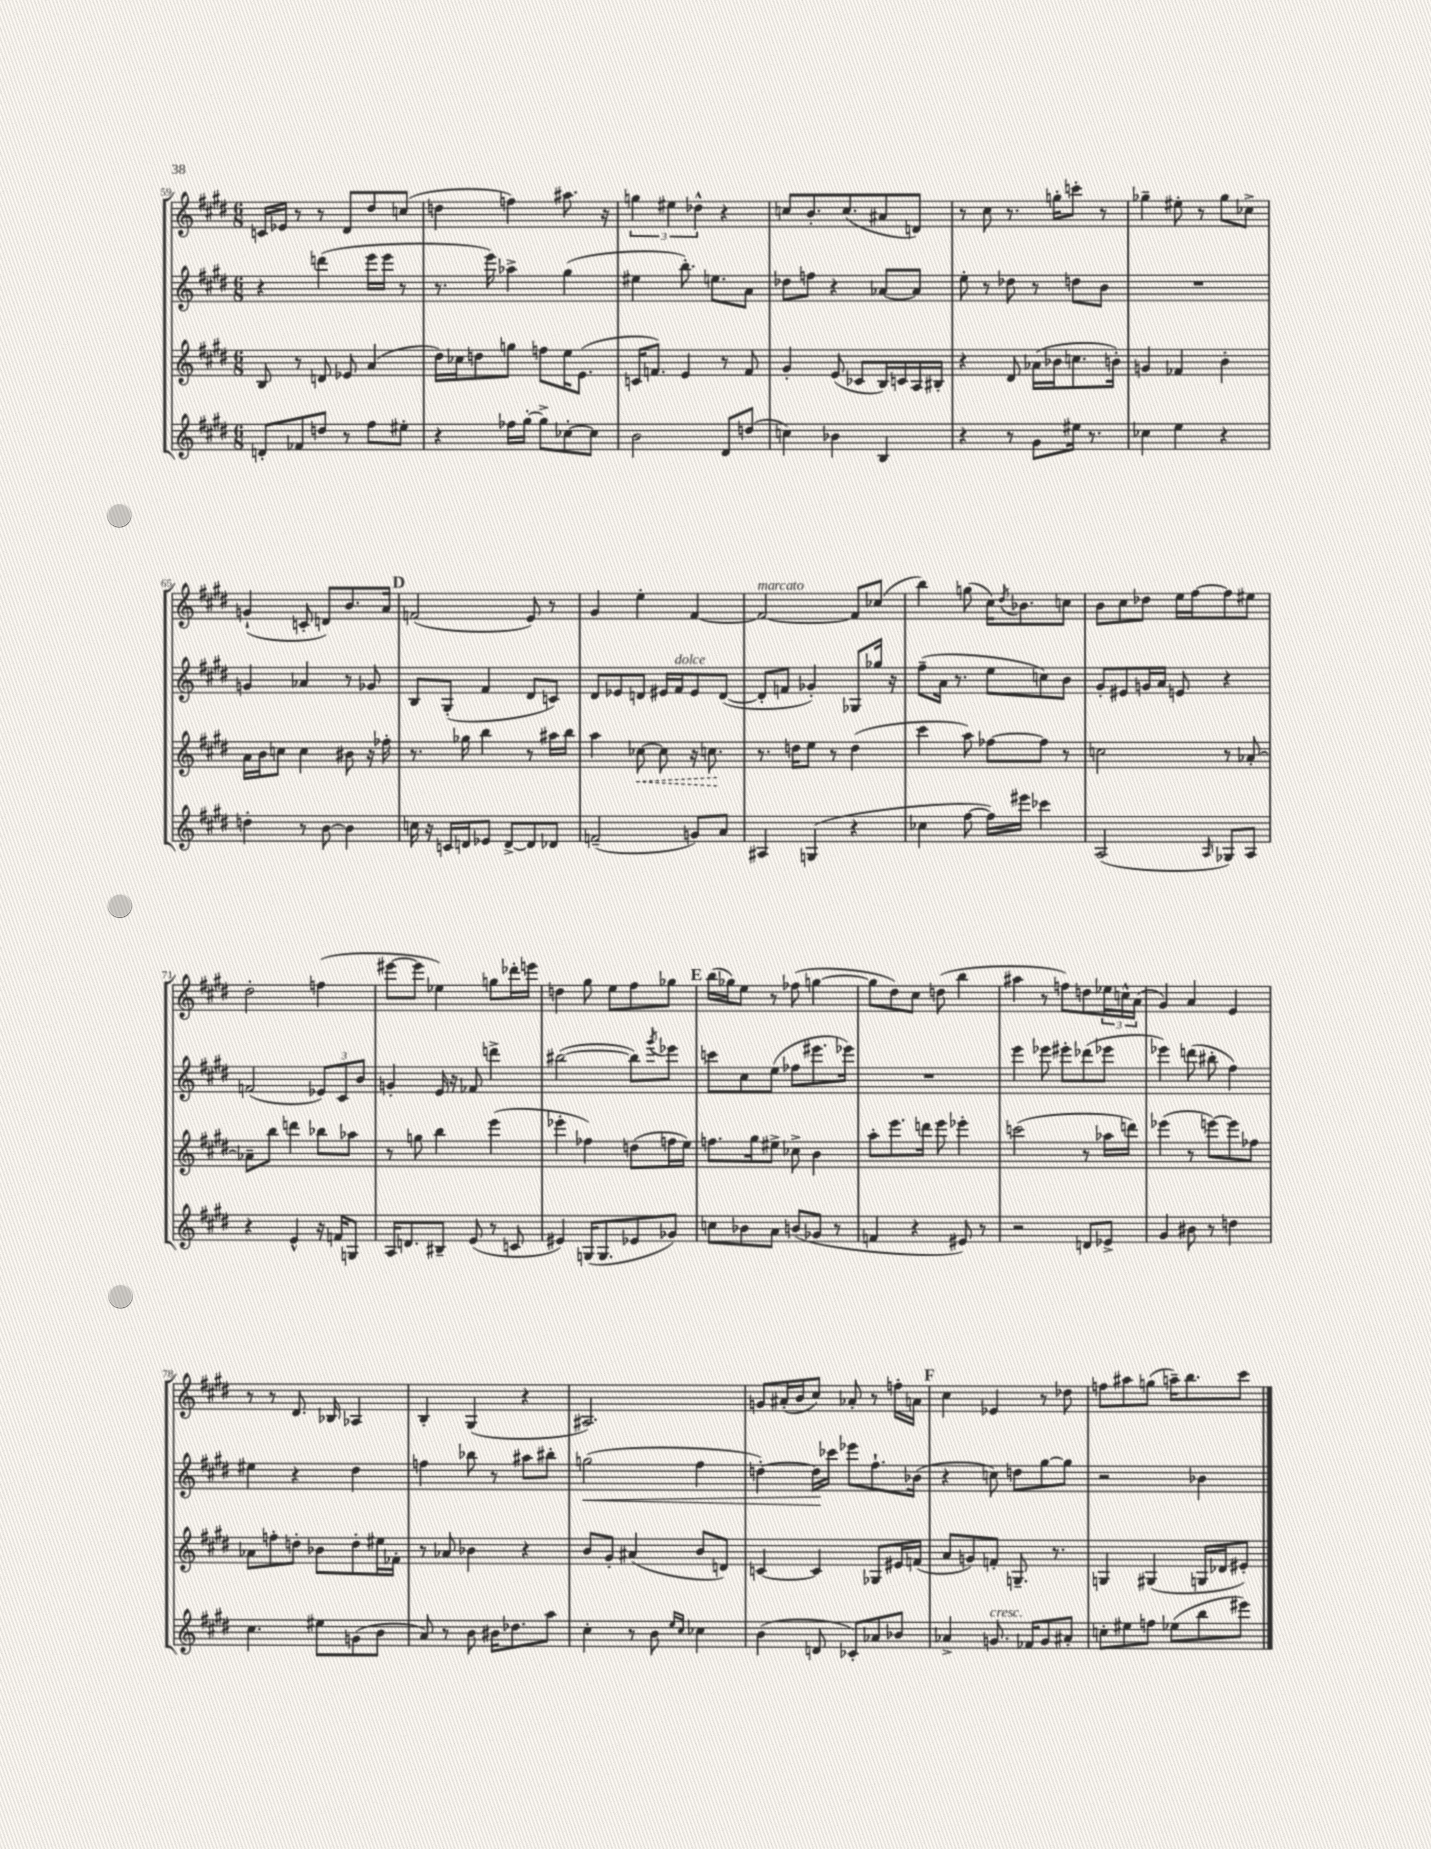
<<
\new StaffGroup <<
\new Staff = "s0" {
    \clef treble \key e \major \numericTimeSignature \time 6/8
    c'16 ees'16 r8 r8 dis'8 dis''8 c''8( |
    d''4 f''4) ais''8. r16 |
    \tuplet 3/2 { g''4 eis''4 des''4-^ } r4 |
    c''8 b'8.-. c''8.( ais'8 d'8) |
    r8 cis''8 r8. g''16-. c'''8-. r8 |
    ges''4-- eis''8-. r8 ges''8 ces''8-> |
    g'4-!( c'8-. d'8) b'8. a'16 |
    \mark \markup { \bold "D" } f'2( e'8) r8 |
    gis'4 e''4-. fis'4~ |
    fis'2~^\markup { \italic "marcato" } fis'8 ces''8( |
    b''4) g''8( cis''16) \acciaccatura { dis''8 } bes'8. c''8 |
    b'8 cis''8 des''8 e''16 fis''16~ fis''8 eis''8 |
    dis''2-. f''4( |
    eis'''8~ eis'''8 ees''4) g''8 des'''16-. e'''16 |
    d''4 gis''8 e''8 fis''8 ges''8 |
    \mark \markup { \bold "E" } b''16( ges''16) e''8 r8 fes''8( g''4~ |
    g''8 dis''8) cis''8 d''8( b''4 |
    ais''4 r8 f''8) d''8 \tuplet 3/2 { ees''16 c''16-^ a'16( } |
    gis'4) a'4 e'4 |
    r8 r8 dis'8. bes16 aes4 |
    b4-. gis4( r4 |
    ais2.) |
    g'8 ais'16-.( b'16 cis''8) aes'8-. r8 f''16-. a'16 |
    \mark \markup { \bold "F" } cis''4 ees'4 r8 des''8 |
    f''8 ais''8 g''8( a''16--) b''8. cis'''8 \bar "|." |
}
\new Staff = "s1" {
    \clef treble \key e \major \numericTimeSignature \time 6/8
    r4 d'''4( e'''16 e'''16 r8 |
    r8. e'''16) aes''4-> gis''4( |
    eis''4 b''8.-.) e''8. a'8 |
    des''8 f''8 r4 aes'8~ aes'8 |
    e''8-. r8 des''8 r8 d''8 b'8 |
    R2. |
    g'4 aes'4 r8 ges'8 |
    \mark \markup { \bold "D" } b8 gis8-.( fis'4 dis'8 c'8) |
    dis'8 ees'8 d'8 eis'16 fis'16^\markup { \italic "dolce" } eis'8 d'8~( |
    d'8-. f'8 ges'4-.) ges8 ges''16 r16 |
    fis''8--( a'16 r8. e''8 c''8) b'8 |
    gis'8-. eis'8 g'16 a'16 e'8 r4 |
    f'2( \tuplet 3/2 { ees'8) cis'8 b'8 } |
    g'4-. e'16 r16 fes'8 d'''4-> |
    bis''2~( bis''8) \acciaccatura { gis'''8 } ees'''8 |
    \mark \markup { \bold "E" } c'''8 cis''8 e''8( fes''8 eis'''8. ees'''16) |
    R2. |
    e'''4 ees'''8 eis'''8-. des'''8( ees'''8 |
    ees'''4) d'''8( bis''8-. fis''4) |
    eis''4 r4 dis''4 |
    f''4 bes''8 r8 ais''8 bis''8-. |
    g''2\<( fis''4 |
    d''4~-.) d''16\! ces'''16 ees'''8 fis''8.-! bes'16( |
    \mark \markup { \bold "F" } r4 c''8) d''8 gis''8~ gis''8 |
    r2 bes'4 \bar "|." |
}
\new Staff = "s2" {
    \clef treble \key e \major \numericTimeSignature \time 6/8
    b8 r8 d'8 ees'8 a'4( |
    dis''16) ces''16 d''8 g''8 f''8 e''16 e'8.( |
    c'16 f'8.) e'4 r8 f'8 |
    gis'4-. e'8( ces'8 b16) c'16 a16 bis16-. |
    r4 dis'8 aes'16( bes'16 c''8. b'16-.) |
    g'4 fes'4 b'4-. |
    a'16 b'16 c''8 c''4 bis'8 r16 fes''16-. |
    \mark \markup { \bold "D" } r8. ges''16 b''4 r8 ais''16 b''16 |
    a''4 \once \override Hairpin.style = #'dashed-line ces''8~\< ces''8 r16 c''8.\! |
    r8. d''16 e''8 r8 d''4( |
    cis'''4 a''8) fes''8~ fes''8 r8 |
    c''2 r8 aes'8~-. |
    aes'8-- b''8 d'''4 bes''8 aes''8 |
    r8 g''8 b''4 e'''4( |
    ees'''4-. fes''4) d''8( f''16 e''16) |
    \mark \markup { \bold "E" } f''8. gis''16 eis''8-> ces''8-> b'4 |
    a''8-. e'''8. d'''16 e'''8 ees'''4-. |
    c'''2( r8 aes''16 d'''16) |
    ees'''4( r8 e'''8~) e'''8 fes''8 |
    aes'8 f''8-. d''8-. bes'8 d''8-. eis''16 fes'16-. |
    r8 aes'8 bes'4 r4 |
    b'8 gis'8-. ais'4( b'8 d'8) |
    c'4~ c'4 ges8 eis'16 f'16( |
    \mark \markup { \bold "F" } a'8 g'8) f'8-. g8.-- r8. |
    g4 gis4( g16 des'16 eis'8-.) \bar "|." |
}
\new Staff = "s3" {
    \clef treble \key e \major \numericTimeSignature \time 6/8
    d'8-. fes'8 d''8 r8 fis''8 eis''8-. |
    r4 fes''16 gis''16~-. gis''8-> ces''8~-. ces''8 |
    b'2 dis'8 d''8( |
    c''4) bes'4 b4 |
    r4 r8 gis'8 eis''16 r8. |
    ces''4 e''4 r4 |
    d''4-. r8 b'8~ b'4 |
    \mark \markup { \bold "D" } c''16 r16 c'16 d'16 ees'8 d'8~-> d'8 des'8 |
    f'2--( g'8) a'8 |
    ais4 g4( r4 |
    ces''4 fis''8~ fis''16) eis'''16 ces'''4 |
    a2( \grace { a16 } ges8) a8 |
    r4 e'4-^ r16 f'16 g8 |
    a16 d'8. bis8-- e'8( r8 c'8 |
    eis'4) g16( g8. ees'8 ges'8) |
    \mark \markup { \bold "E" } c''8 bes'8 a'8 b'8( ges'8 r8 |
    f'4 r4 eis'8) r8 |
    r2 d'8 ees'8-> |
    gis'4 bis'8 r8 d''4 |
    cis''4. eis''8 g'8( b'8 |
    a'8) r8 b'8 bis'16 des''8. a''8 |
    cis''4-. r8 b'8 \grace { e''16 cis''16 } ces''4 |
    b'4( d'8 ces'8-.) aes'8 bes'8 |
    \mark \markup { \bold "F" } aes'4-> g'8.^\markup { \italic "cresc." } fes'16 g'8 ais'8-. |
    c''8-. eis''8 f''8 ees''8( b''8 eis'''8) \bar "|." |
}
>>
>>
\layout { \context { \Score currentBarNumber = #59 } }
